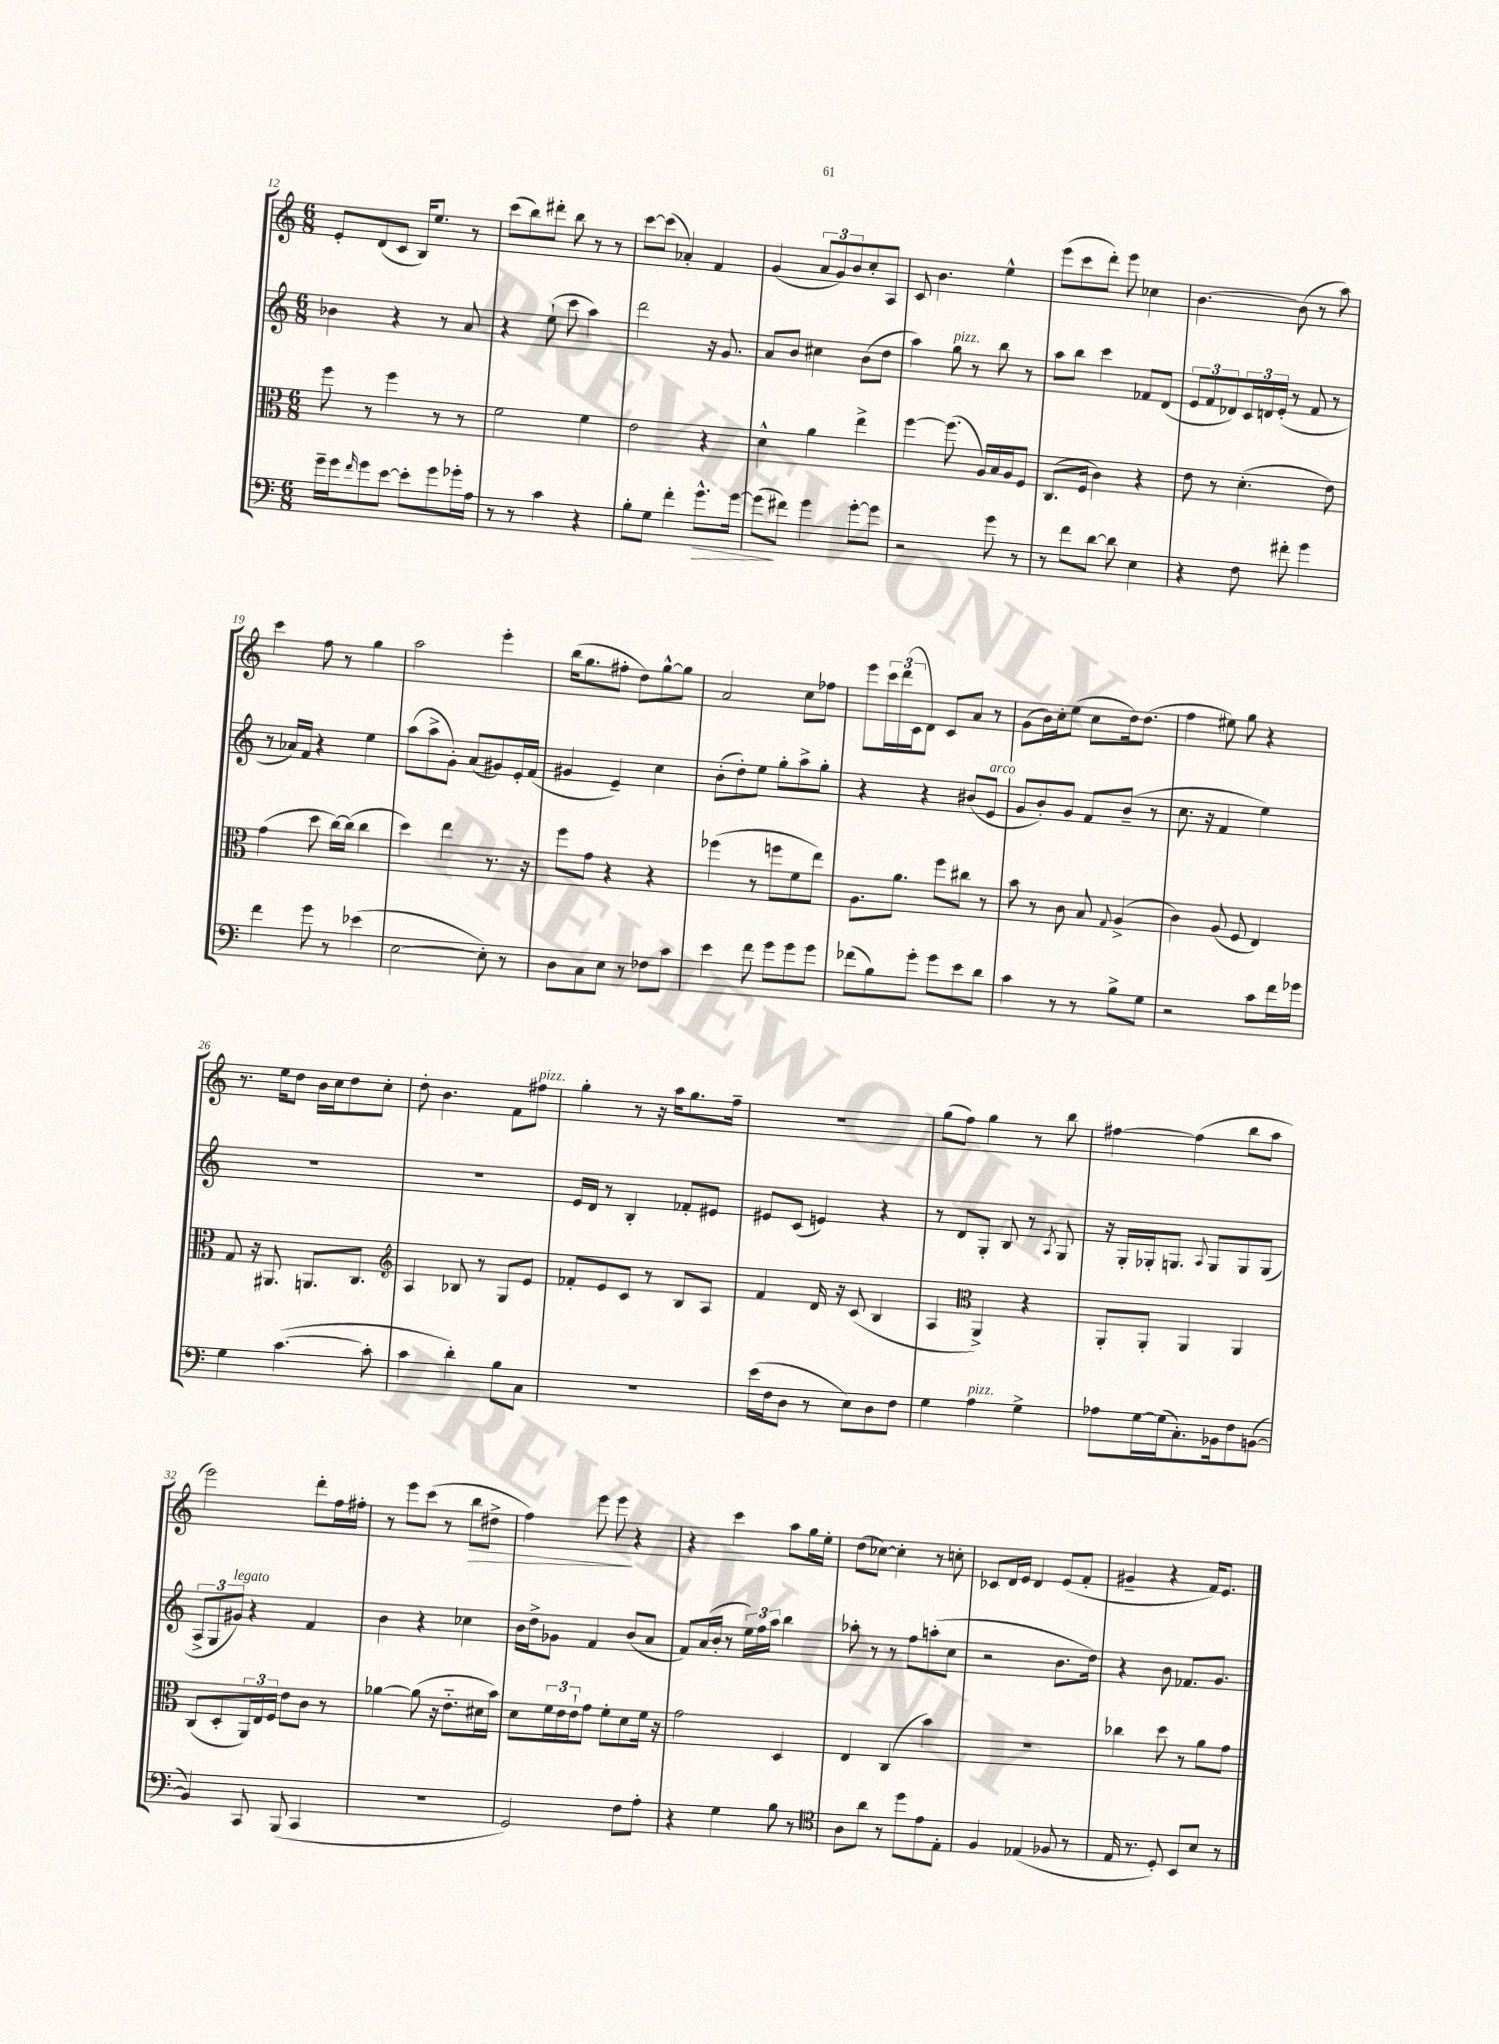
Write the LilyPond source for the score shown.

<<
\new StaffGroup <<
\new Staff = "s0" {
    \clef treble \key c \major \numericTimeSignature \time 6/8
    e'8-. d'8( c'8 b16) e''8. r8 |
    c'''8( b''8) dis'''8-. b''8 r8 r8 |
    c'''8~ c'''8( aes'4-.) f'4 |
    g'4( \tuplet 3/2 { a'8 g'8) b'8 } c''8-. a8 |
    c'8 b'4. e''4-^ |
    e'''8( c'''8 d'''8-.) e'''8 ces''4 |
    b'4.~ b'8( r8 a''8) |
    c'''4 f''8 r8 g''4 |
    a''2 e'''4-. |
    b''16( g''8. fis''8-. d''8) g''8~-^ g''8 |
    a'2 c''8 fes''8 |
    e'''8 \tuplet 3/2 { c'''16 d'''16( c'16 } d'8) c'8 a'8 r8 |
    g'8( b'16) c''16-. e''8( c''8 d''16) d''8.( |
    f''4 eis''8) g''8 r4 |
    r8. e''16 d''8 b'16 c''16 d''8 c''8-. |
    d''8-. b'4. f'8 fis''8^\markup { \italic "pizz." } |
    g''4-. r8 r16 a''16 g''8. f''16-- |
    R2. |
    g''8( f''8) g''4 r8 b''8 |
    fis''4~ fis''4( b''8 a''8 |
    e'''2) d'''8-. f''16 fis''16-. |
    r8 e'''8 c'''8( r8 b''8\> dis''8-> |
    f''4) e'''8 e'''8\! r4 |
    r4 c'''4 a''8 g''16 e''16-. |
    d''8( ces''8~) ces''4-. r8 c''8-. |
    ces'8 d'16 e'16 d'4 e'8( f'8-. |
    gis'4-- r4 f'16) e'8. \bar "|." |
}
\new Staff = "s1" {
    \clef treble \key c \major \numericTimeSignature \time 6/8
    bes'4 r4 r8 a'8 |
    r4 e''8-!( c'''8 a''4) |
    d'''2 r16 g'8. |
    a'8 b'8 cis''4 b'8( d''8 |
    a''4) g''8^\markup { \italic "pizz." } r8 b''8 r8 |
    a''8 b''8 c'''4 fes'8 d'8( |
    \tuplet 3/2 { e'8 f'8 des'8) } \tuplet 3/2 { c'16 d'16 e'16-.( } r8 f'8 r8 |
    r8 aes'16) f'16 r4 e''4 |
    a''8( a''8-> g'8-.) a'8( gis'8) e'16-. f'16( |
    gis'4 e'4--) c''4 |
    b'8-.( d''8-.) e''8 g''8-. a''8-> g''8-. |
    r4 r4 bis'8( e'8^\markup { \italic "arco" } |
    g'8 b'8-.) g'8 f'8 b'8--( r8 |
    c''8. r16 f'4 e''4) |
    R2. |
    R2. |
    e'16 d'16 r8 b4-. fes'8-. eis'8 |
    eis'8 c'8( e'4) r4 |
    r8 d'8 g8-. b8 r8 \acciaccatura { a8 } g8 |
    r16 g16-. ges16-. g8. \appoggiatura { a8 } g8 g8 g8( |
    \tuplet 3/2 { a8-> g8 gis'8^\markup { \italic "legato" }) } r4 f'4 |
    b'4 r4 ces''4 |
    b'16 d''16-> ges'8 f'4 b'8( a'8 |
    f'8) a'16( b'16-. r8 \tuplet 3/2 { e''16) f''16 a''16 } b''4 |
    aes''8-. r8 r8 f''8 a''8-.( c''8 |
    r2 b'8. d''16) |
    r4 b'8 fes'8. g'8. \bar "|." |
}
\new Staff = "s2" {
    \clef alto \key c \major \numericTimeSignature \time 6/8
    f''8 r8 f''4 r8 r8 |
    f'2 f'4 |
    e'2 r4 |
    d'4-^ a'4 e''4-> |
    f''4~ f''8.( a16) b16 a16 f8 |
    c8.( f16 c'4) r4 |
    e'8 r8 d'4.-.( e'8) |
    g'4( d''8 c''16~) c''16( c''4 |
    d''4) e''4 r8. r16 |
    f''8 g'8 r4 r4 |
    fes''4( r8 f''8 f'8 e''8) |
    a8. a'8. f''8 cis''8 r8 |
    b'8 r8 c'8 b8 \appoggiatura { g8 } a4->( |
    c'4) a8( f8 e4) |
    g8 r16 ais,8. a,8. c8. |
    \clef treble a4 bes8 r8 g8 e'8 |
    fes'8-. e'8 c'8 r8 b8 a8 |
    f'4 d'16 r16 c'8( b4 |
    a4 \clef alto a,4->) r4 |
    a,8-. a,8-. a,4 a,4 |
    c8( d8-. \tuplet 3/2 { a,16) e16 f16 } e'8 c'8 r8 |
    aes'4~ aes'8( r16 e'8.-_ dis'16 b'16) |
    d'8 \tuplet 3/2 { f'16 e'16 e'16-! } g'8 f'8-. d'8 f'16 r16 |
    g'2 d4 |
    e4 c4( b'4) |
    R2. |
    ces''4 d''8 r8 a'8 g'8 \bar "|." |
}
\new Staff = "s3" {
    \clef bass \key c \major \numericTimeSignature \time 6/8
    g'16-- g'16 \grace { f'16 } g'8 e'8~ e'8-. g'8 ges'16-. a16 |
    r8 r8 c'4 r4 |
    b8-. g8 f'4-. g'8.-^\> g'16~ |
    g'8\!( fis'8) g'4 g'8~-. g'8 |
    r2 g'8 r8 |
    r8 f'8 d'8~ d'8 e4 |
    r4 f8 fis'8-. g'4 |
    f'4 g'8 r8 ees'4( |
    e2~ e8-.) r8 |
    d8 c8 e8 r8 fes8 c'8 |
    e'4 f'8 g'8 g'8 g'8 |
    fes'8( b8) g'8-. g'8 e'8 d'8 |
    c'4 r8 r8 b8-> g8 |
    r2 c'8 f'16 ges'16 |
    g4 c'4.~( c'8-. |
    c'4 d'4-.) b8 c8 |
    R2. |
    e'16( f16 d8 r8 e8) d8 f8 |
    g4 a4^\markup { \italic "pizz." } g4-> |
    aes8 g16~ g16( c8.-.) bes,16 f8 b,8~( |
    b,4) c,8 b,,8( c,4 |
    R2. |
    g,2) f8 a8-. |
    r4 g4 b8 r8 |
    \clef tenor a8 a'8 r8 d''8 e'8 e8-. |
    f4 ees4( fes8 r8 |
    e16 r8. d8-.) b,8 b8 r8 \bar "|." |
}
>>
>>
\layout { \context { \Score currentBarNumber = #12 } }
